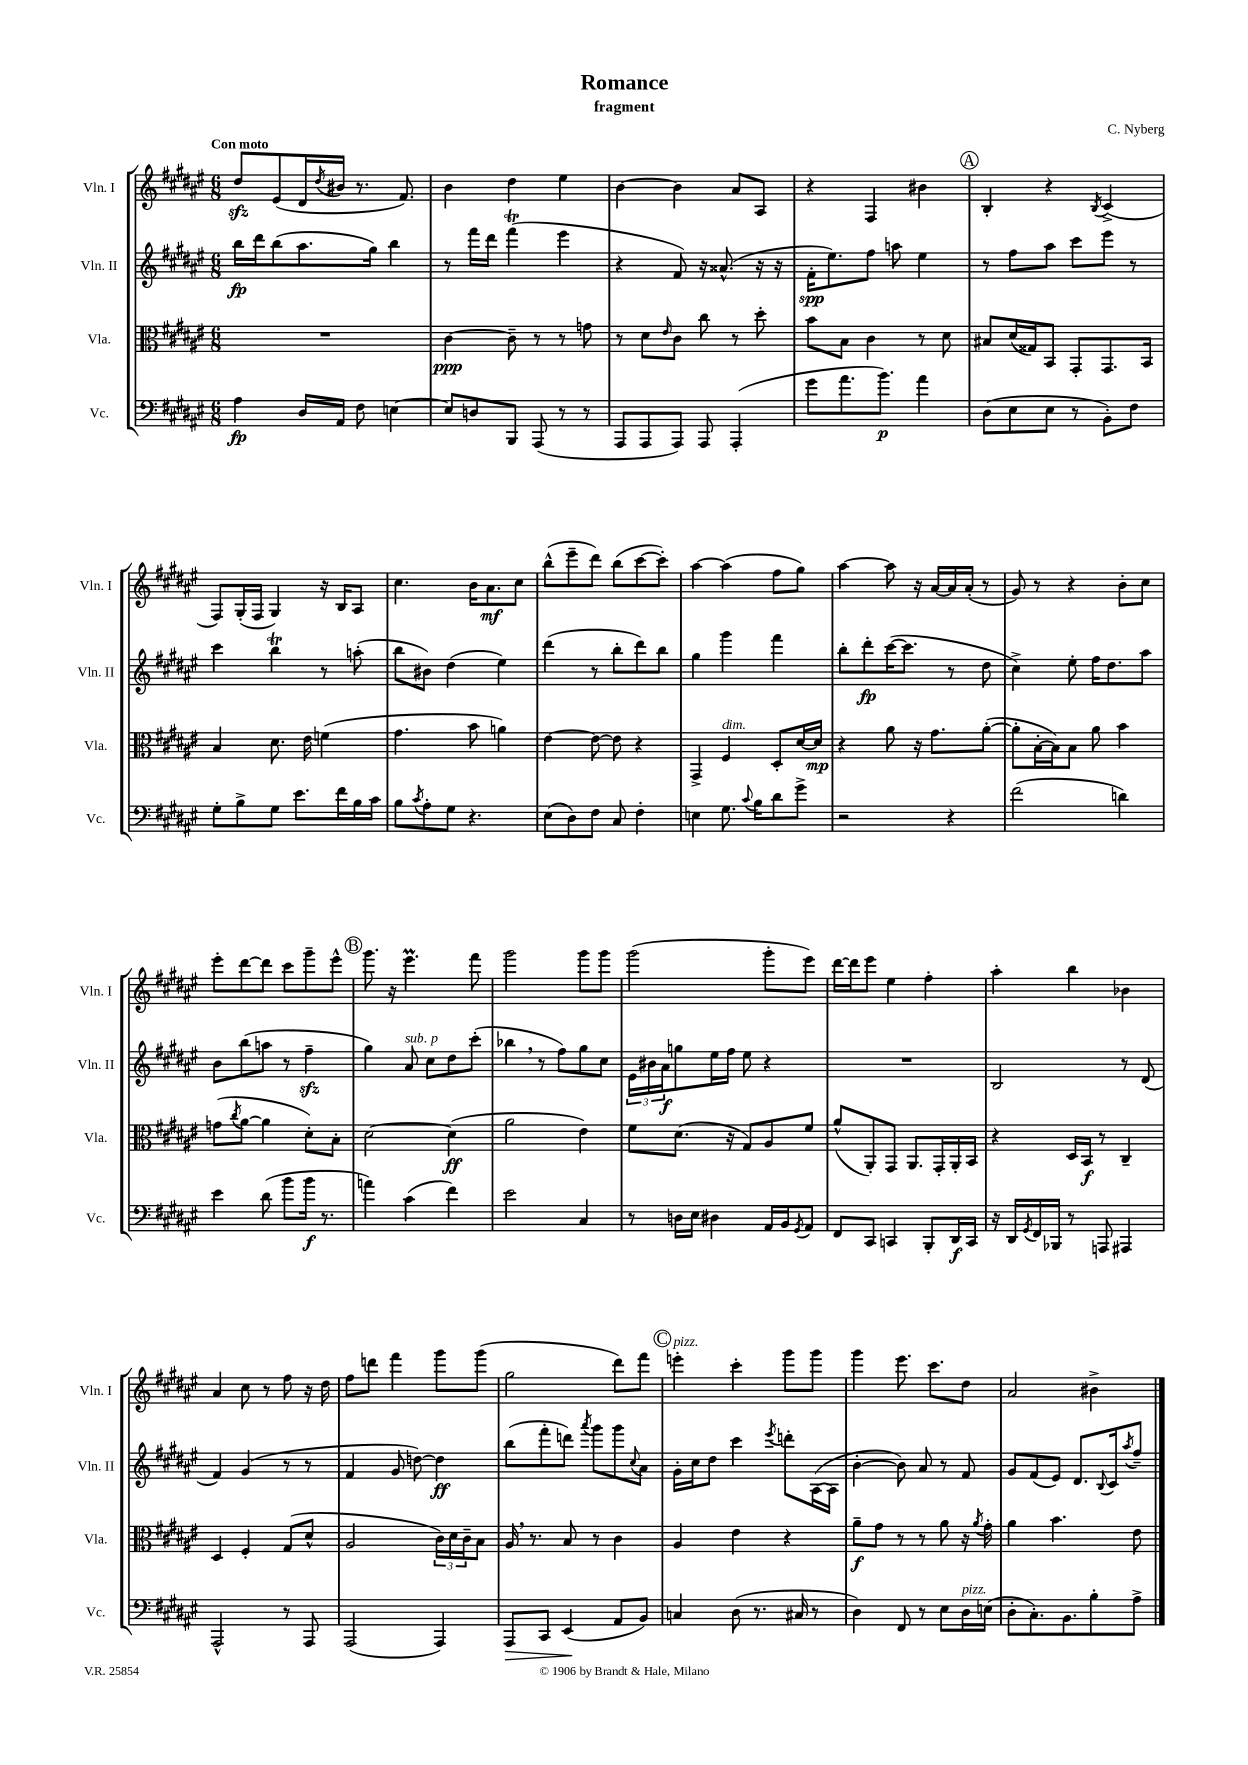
\header { title = "Romance" composer = "C. Nyberg" subtitle = "fragment" }
<<
\new StaffGroup <<
\new Staff = "s0" \with { instrumentName = "Vln. I" shortInstrumentName = "Vln. I" } {
    \clef treble \key fis \major \numericTimeSignature \time 6/8 \tempo "Con moto"
    dis''8\sfz eis'8( dis'16 \acciaccatura { dis''8 } bis'16 r8. fis'8.) |
    b'4 dis''4 eis''4 |
    b'4~ b'4 ais'8 ais8 |
    r4 fis4 bis'4 |
    \mark \markup { \circle "A" } b4-. r4 \acciaccatura { b8 } cis'4->( |
    fis8) gis16-.( fis16 gis4) r16 b16 ais8 |
    cis''4. b'16 ais'8.\mf cis''8 |
    b''8-^( eis'''8-- dis'''8) b''8( cis'''8~ cis'''8-.) |
    ais''4~ ais''4( fis''8 gis''8) |
    ais''4~ ais''8 r16 ais'16~ ais'16 ais'16-.( r8 |
    gis'8) r8 r4 b'8-. cis''8 |
    eis'''8-. dis'''8~ dis'''8 cis'''8 gis'''8-- eis'''8-^ |
    \mark \markup { \circle "B" } gis'''8. r16 eis'''4.\prall fis'''8 |
    gis'''2 gis'''8 gis'''8 |
    gis'''2( gis'''8-. eis'''8) |
    dis'''16~ dis'''16 eis'''8 eis''4 fis''4-. |
    ais''4-. b''4 bes'4 |
    ais'4 cis''8 r8 fis''8 r16 dis''16 |
    fis''8 d'''8 fis'''4 gis'''8 gis'''8( |
    gis''2 dis'''8) fis'''8 |
    \mark \markup { \circle "C" } e'''4-.^\markup { \italic "pizz." } cis'''4-. gis'''8 gis'''8 |
    gis'''4 eis'''8. cis'''8. dis''8 |
    ais'2 bis'4-> \bar "|." |
}
\new Staff = "s1" \with { instrumentName = "Vln. II" shortInstrumentName = "Vln. II" } {
    \clef treble \key fis \major \numericTimeSignature \time 6/8
    b''16\fp dis'''16 b''8( ais''8. gis''16) b''4 |
    r8 fis'''16 dis'''16 fis'''4\trill( eis'''4 |
    r4 fis'8) r16 aisis'8.-^( r16 r16 |
    fis'16-.\spp eis''8.) fis''8 a''8 eis''4 |
    \mark \markup { \circle "A" } r8 fis''8 ais''8 cis'''8 eis'''8 r8 |
    cis'''4 b''4\trill r8 a''8-.( |
    b''8 bis'8) dis''4( eis''4) |
    dis'''4( r8 b''8-. dis'''8) b''8 |
    gis''4 gis'''4 fis'''4 |
    b''8-. dis'''8-.\fp cis'''16~( cis'''8. r8 dis''8 |
    cis''4->) eis''8-. fis''16 dis''8. ais''8 |
    b'8 b''8( a''8 r8 fis''4--\sfz |
    \mark \markup { \circle "B" } gis''4) ais'8^\markup { \italic "sub. p" } cis''8 dis''8 cis'''8-.( |
    bes''4 \breathe r8 fis''8) gis''8 cis''8 |
    \tuplet 3/2 { eis'16 bis'16 ais'16\f } g''8 eis''16 fis''16 eis''8 r4 |
    R2. |
    b2 r8 dis'8( |
    fis'4) gis'4( r8 r8 |
    fis'4 gis'8 d''8~) d''4\ff |
    b''8( fis'''8-. d'''8) \acciaccatura { ais'''8 } gis'''8 gis'''8 \appoggiatura { cis''8 } ais'8 |
    \mark \markup { \circle "C" } gis'16-. cis''16 dis''8 cis'''4 \acciaccatura { eis'''8 } d'''8-. ais16~( ais16 |
    b'4~-. b'8) ais'8 r8 fis'8 |
    gis'8 fis'8( eis'8) dis'8. \appoggiatura { b8 } cis'16 \acciaccatura { ais''8 } fis''8-- \bar "|." |
}
\new Staff = "s2" \with { instrumentName = "Vla." shortInstrumentName = "Vla." } {
    \clef alto \key fis \major \numericTimeSignature \time 6/8
    R2. |
    cis'4~\ppp cis'8-- r8 r8 g'8 |
    r8 dis'8 \grace { eis'16 } cis'8 cis''8 r8 dis''8-. |
    b'8 b8 cis'4 r8 dis'8 |
    \mark \markup { \circle "A" } bis8 dis'16( gisis16) b,8 gis,8-. gis,8. b,16 |
    b4 dis'8. eis'16 f'4( |
    gis'4. b'8 a'4) |
    eis'4~ eis'8~ eis'8 r4 |
    gis,4-> fis4^\markup { \italic "dim." } dis8-. dis'16~ dis'16\mp |
    r4 ais'8 r16 gis'8. ais'8~-.( |
    ais'8-. b16~-. b16) b8 ais'8 b'4 |
    g'8( \acciaccatura { cis''8 } ais'8~ ais'4 dis'8-.) b8-. |
    \mark \markup { \circle "B" } dis'2~ dis'4\ff( |
    ais'2 eis'4) |
    fis'8 dis'8.( r16 gis8) ais8 fis'8 |
    ais'8-^( ais,8-.) gis,8 ais,8. gis,16-. ais,16-. b,16 |
    r4 dis16 b,16\f r8 cis4-- |
    dis4 fis4-. gis8( dis'8-^ |
    ais2 \tuplet 3/2 { cis'16) dis'16 cis'16-- } b8 |
    ais16 \breathe r8. b8 r8 cis'4 |
    \mark \markup { \circle "C" } ais4 eis'4 r4 |
    ais'8--\f gis'8 r8 r8 ais'8 r16 \acciaccatura { ais'8 } gis'16-. |
    ais'4 b'4. eis'8 \bar "|." |
}
\new Staff = "s3" \with { instrumentName = "Vc." shortInstrumentName = "Vc." } {
    \clef bass \key fis \major \numericTimeSignature \time 6/8
    ais4\fp dis16 ais,16 fis8 e4~ |
    e8 d8 b,,8 ais,,8( r8 r8 |
    ais,,8 ais,,8 ais,,8) ais,,8 ais,,4-.( |
    gis'8 ais'8. b'8.\p) ais'4 |
    \mark \markup { \circle "A" } dis8( eis8 eis8 r8 b,8-.) fis8 |
    gis8-. b8-> gis8 eis'8. fis'16 b16 cis'16 |
    b8 \acciaccatura { cis'8 } ais8-. gis8 r4. |
    eis8( dis8) fis8 cis8 fis4-. |
    e4 gis8. \appoggiatura { cis'8 } b16 dis'8 gis'8-> |
    r2 r4 |
    fis'2( d'4) |
    eis'4 dis'8( b'8 b'16\f r8. |
    \mark \markup { \circle "B" } a'4) cis'4( fis'4) |
    eis'2 cis4 |
    r8 d16 eis16 dis4 ais,16 b,16 \acciaccatura { gis,8 } ais,8 |
    fis,8 cis,8 c,4 b,,8-. dis,16\f c,16 |
    r16 dis,16 \acciaccatura { gis,8 } fis,16 bes,,16 r8 a,,8 ais,,4 |
    ais,,2-^ r8 ais,,8 |
    ais,,2( ais,,4) |
    ais,,8\> cis,8 eis,4\!( ais,8 b,8) |
    \mark \markup { \circle "C" } c4 dis8( r8. cis16 r8 |
    dis4) fis,8 r8 eis8 dis16^\markup { \italic "pizz." } e16( |
    dis8-. cis8.-.) b,8. b8-. ais8-> \bar "|." |
}
>>
>>
\layout { \context { \Score \remove "Bar_number_engraver" } }
